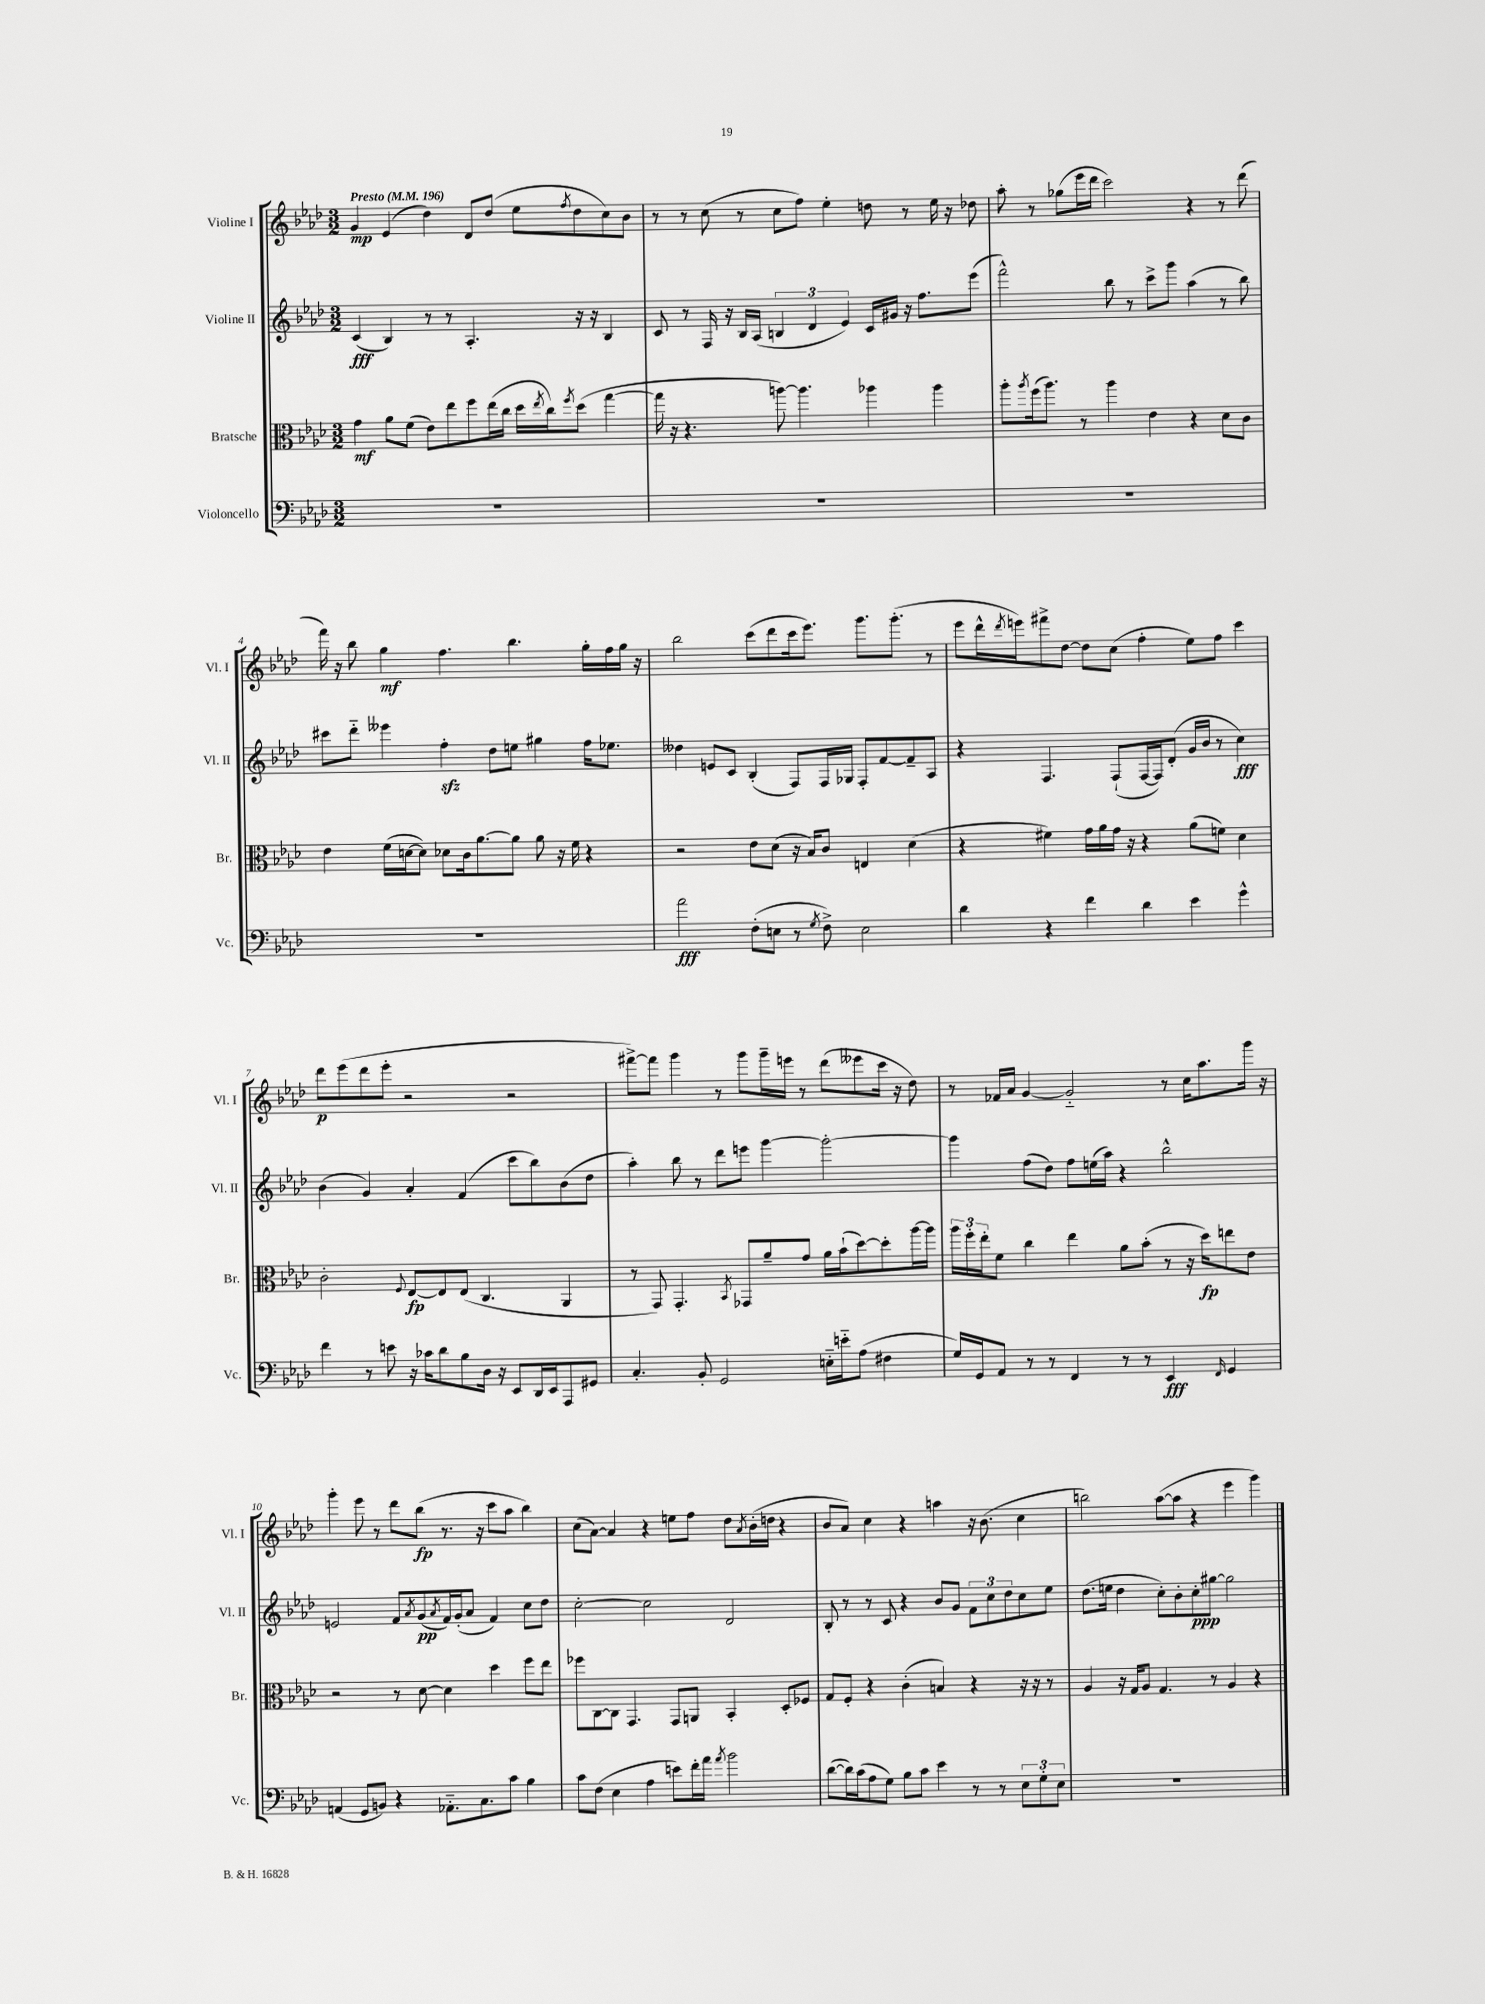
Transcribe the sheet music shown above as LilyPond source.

<<
\new StaffGroup <<
\new Staff = "s0" \with { instrumentName = "Violine I" shortInstrumentName = "Vl. I" } {
    \clef treble \key aes \major \numericTimeSignature \time 3/2 \tempo "Presto" 4 = 196
    g'4\mp ees'4( des''4) des'8 des''8( ees''8 \acciaccatura { f''8 } des''8 c''8) bes'8 |
    r8 r8 c''8( r8 c''8 f''8) ees''4-. d''8 r8 ees''16 r16 des''8 |
    aes''8-. r8 ges''8( ees'''16 des'''16 c'''2) r4 r8 des'''8( |
    f'''16) r16 bes''8 g''4\mf f''4. bes''4. g''16-. f''16 g''16 r16 |
    bes''2 c'''8( des'''8 c'''16 ees'''8.) g'''8. g'''8.-.( r8 |
    ees'''8 des'''16-^ \acciaccatura { des'''8 } e'''16) fis'''8-> des''8~ des''8 c''8( f''4-. ees''8) f''8 c'''4 |
    des'''8\p ees'''8( des'''8 ees'''8-. r2 r2 |
    fis'''8~->) fis'''8 g'''4 r8 g'''8 g'''16-- e'''16 r8 des'''8( eeses'''8 c'''16 r16 des''8) |
    r8 fes'16 aes'16 g'4~ g'2-_ r8 c''16 aes''8. g'''16 r16 |
    g'''4-. ees'''8 r8 des'''8 bes''8\fp( r8. r16 c'''8 aes''8 bes''4) |
    c''8( aes'8~) aes'4 r4 e''8 f''8 des''8 \acciaccatura { aes'8 } bes'16-.( d''16 r4 |
    bes'8 aes'8) c''4 r4 a''4 r16 bes'8.( c''4 |
    b''2) aes''8~( aes''8 r4 ees'''4 g'''4) \bar "|." |
}
\new Staff = "s1" \with { instrumentName = "Violine II" shortInstrumentName = "Vl. II" } {
    \clef treble \key aes \major \numericTimeSignature \time 3/2
    c'4\fff( bes4) r8 r8 aes4.-. r16 r16 bes4 |
    c'8 r8 f16 r16 bes16 aes16( \tuplet 3/2 { b4 des'4 ees'4) } c'16 gis'16 r16 f''8. ees'''8( |
    f'''2-^) bes''8 r8 c'''8-> g'''8 aes''4( r8 bes''8) |
    cis'''8 des'''8-_ eeses'''4 f''4-.\sfz des''8 e''8 gis''4 f''16 ees''8. |
    deses''4 e'8 c'8 bes4-.( f8) f16 ges16 f8-. f'8~ f'8-- aes8 |
    r4 f4. f8-!( f16~ f16) des'8-.( g'16 bes'16 r8 c''4\fff) |
    bes'4( g'4) aes'4-. f'4( c'''8 bes''8) bes'8( des''8 |
    aes''4-.) bes''8 r8 des'''8 e'''8 g'''4~ g'''2~-. |
    g'''4 f''8( des''8) f''8 e''16( aes''16) r4 bes''2-^ |
    e'2 f'8 \acciaccatura { aes'8 } g'8\pp( \acciaccatura { aes'8 } f'16) g'16-.( aes'8 f'4) c''8 des''8 |
    c''2~-. c''2 des'2 |
    bes8-. r8 r8 c'8 r4 bes'8 g'8 \tuplet 3/2 { f'8 c''8 des''8 } c''8 ees''8 |
    des''8.( e''16 des''4 c''8-.) bes'8-. c''8-.\ppp gis''8~ gis''2 \bar "|." |
}
\new Staff = "s2" \with { instrumentName = "Bratsche" shortInstrumentName = "Br." } {
    \clef alto \key aes \major \numericTimeSignature \time 3/2
    g'4\mf aes'8 f'8( ees'8) ees''8 f''8 ees''16( c''16 des''16 \acciaccatura { ees''8 } c''16) \acciaccatura { f''8 } des''8( g''4~ |
    g''16 r16 r4. a''8~) a''4. aes''4 aes''4 |
    aes''8-. \acciaccatura { aes''8 } f''16( aes''8.) r8 aes''4 ees'4 r4 des'8 c'8 |
    ees'4 f'16( d'16~ d'8) des'8 c'16 aes'8.~ aes'8 aes'8 r16 f'16 r4 |
    r2 ees'8 des'8( r16 bes16) c'8 e4 des'4( |
    r4 fis'4) g'16 aes'16 g'16 r16 r4 aes'8( f'8) des'4 |
    c'2-. \appoggiatura { f8 } ees8~\fp ees8 ees8( c4. aes,4 |
    r8 g,8) g,4.-. \acciaccatura { bes,8 } ges,8 aes'8-- g'8 aes'16 bes'16-!( des''8~) des''8-. aes''16~ aes''16 |
    \tuplet 3/2 { aes''16 f''16-. ees''16-. } f'8 c''4 ees''4 aes'8 bes'8-.( r8 r16 des''16\fp) e''8 ees'8 |
    r2 r8 des'8~ des'4 des''4 f''8 ees''8 |
    fes''8 c8~ c8 g,4. g,8 a,8 bes,4-. des8-. fes8 |
    g8 f8-. r4 c'4-.( b4) r4 r16 r16 r8 |
    aes4 r16 g16 aes8 g4. r8 aes4 r4 \bar "|." |
}
\new Staff = "s3" \with { instrumentName = "Violoncello" shortInstrumentName = "Vc." } {
    \clef bass \key aes \major \numericTimeSignature \time 3/2
    R1. |
    R1. |
    R1. |
    R1. |
    aes'2\fff f8-.( e8 r8 \acciaccatura { g8 } f8->) e2 |
    des'4 r4 f'4 des'4 ees'4 g'4-^ |
    f'4 r8 e'8 r16 ces'16 des'8 bes8 des16 r16 ees,8 des,16 ees,16 aes,,8 gis,8 |
    c4.-. bes,8-. g,2 e16-_ e'16-_ aes8( fis4 |
    g16) g,16 aes,8 r8 r8 f,4 r8 r8 ees,4\fff \grace { f,16 } g,4 |
    a,4( g,8 b,8) r4 aes,8.-_ c8. c'8 bes4 |
    c'8 f8( ees4 aes4 e'8) f'16-. aes'16 \acciaccatura { aes'8 } bes'2 |
    des'8~( des'16) c'16( aes8 g8) bes8 c'8 ees'4 r8 r8 \tuplet 3/2 { ees8 g8-. ees8 } |
    R1. \bar "|." |
}
>>
>>
